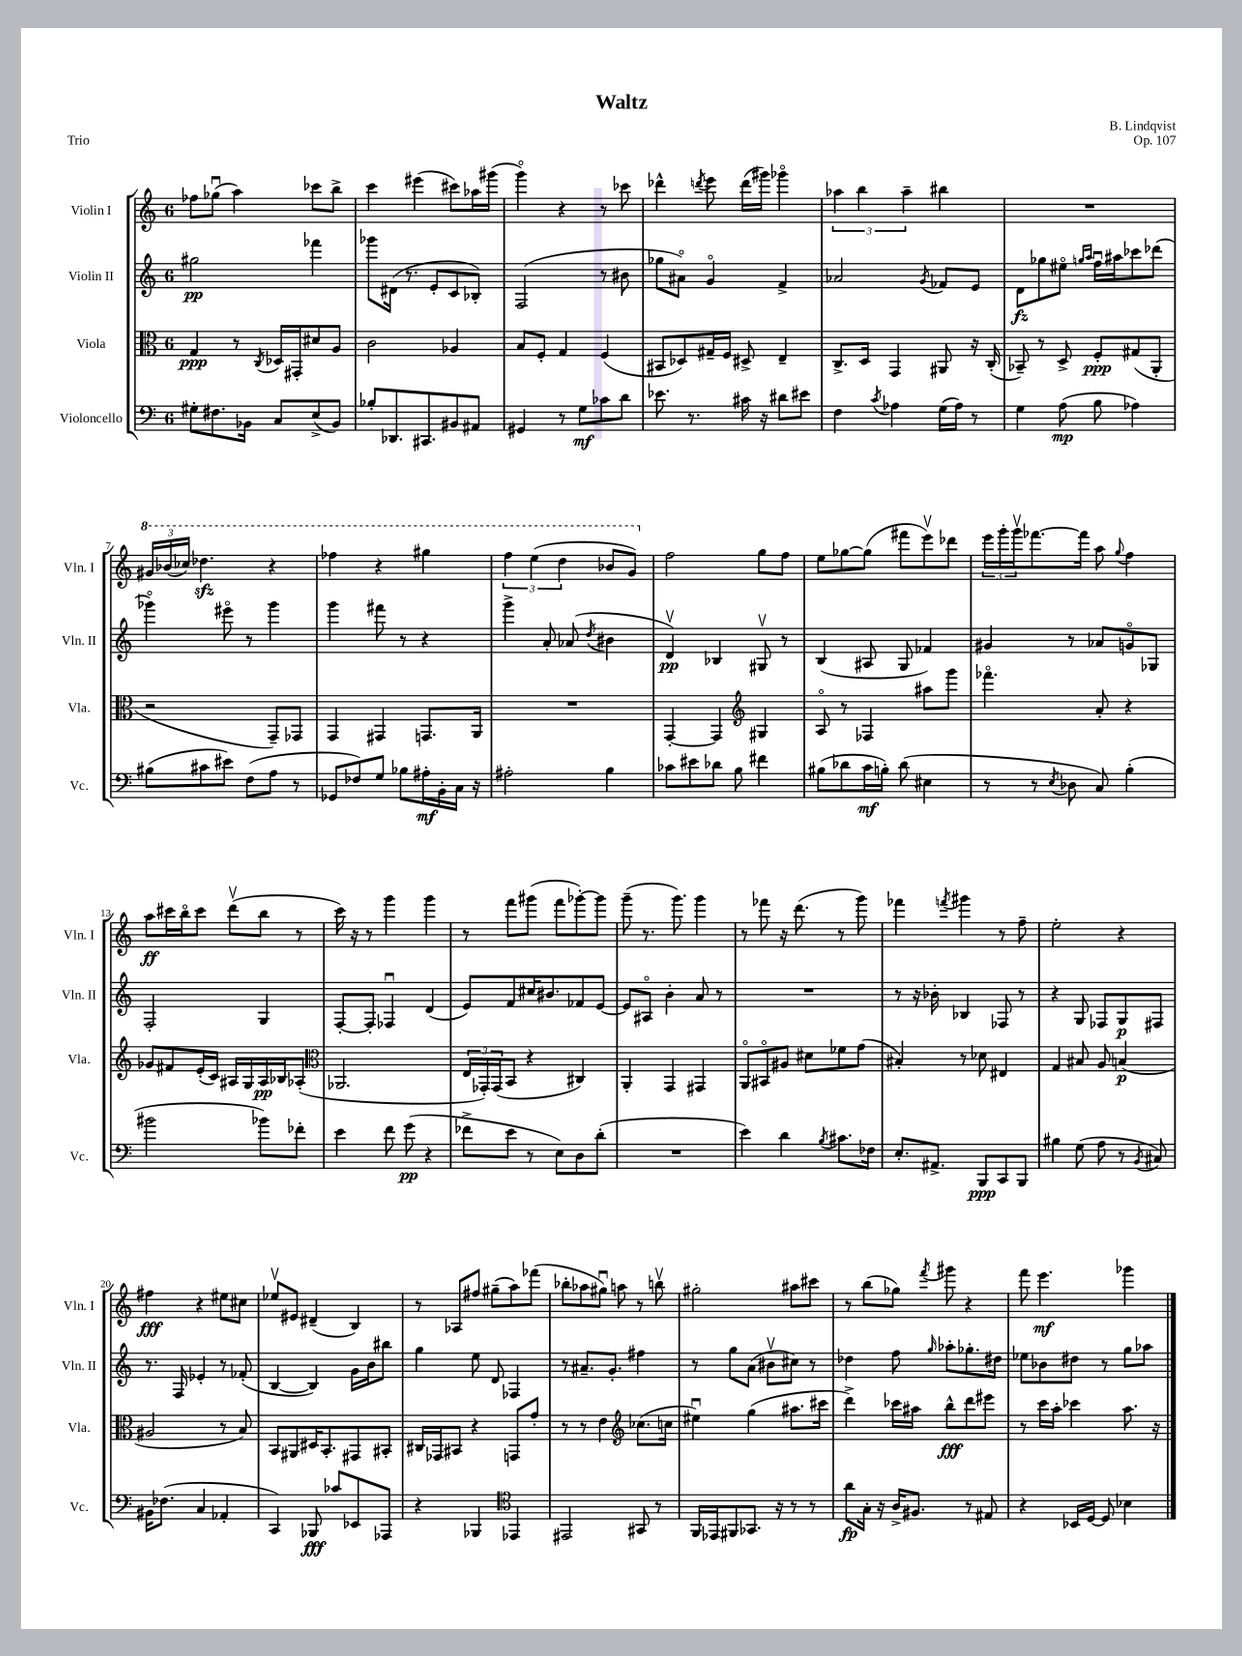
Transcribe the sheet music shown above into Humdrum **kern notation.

**kern	**kern	**kern	**kern
*staff4	*staff3	*staff2	*staff1
*clefF4	*clefC3	*clefG2	*clefG2
*k[]	*k[]	*k[]	*k[]
*M6/8	*M6/8	*M6/8	*M6/8
8G#'	4G	2gg#	8ff-
8.F#	.	.	(8gg-u
.	8r	.	4aa)
16BB-	.	.	.
.	8qC	.	.
8C	16D-	.	.
.	16GG#'	.	.
(8E^	8d#	4fff-	8ccc-
8BB-)	8A	.	8bb^
=	=	=	=
8B-'	2c	8ggg-	4ccc
8.DD-	.	(16d#	.
.	.	8.r	.
.	.	.	(4eee#
8.CC#	.	.	.
.	.	8e'	.
8BB#	4A-	8c	8ccc#)
8AA#	.	8B-')	16aa-
.	.	.	(16ggg#
=	=	=	=
4GG#	8B	(2F	4gggo)
.	8F'	.	.
8r	4G	.	4r
8G	.	.	.
8c-	(4F	8r	8r
8d	.	8b#	8ccc-
=	=	=	=
8.e-	8BB#	8gg-	4ddd-^^
.	8D-)	8a#o)	.
8.r	.	.	.
.	.	.	8qddd
.	16G#~	4go	8eee
.	16F	.	.
16c#	8D#^	.	(16ddd
16r	.	.	16ggg#)
8d#	4E~	4f^	4ggg-o
8e#	.	.	.
=	=	=	=
4F	8.C^	2a-	6aa-
.	.	.	6bb
.	16D	.	.
8qc	.	.	.
4A-	4GG	.	.
.	.	.	6aa-~
.	.	8qg	.
(16G	8AA#	8f-	4bb#
16A-)	.	.	.
8r	16r	8e	.
.	(16C'	.	.
=	=	=	=
4G	8BB-~)	8d	2.r
.	8r	8gg-	.
(8A	8D^	8ee#o	.
.	.	16qqgg	.
.	.	16qqaa	.
8B	8F'	16ffu	.
.	.	16aa#	.
4A-)	(8G#	8ccc-	.
.	8AA'	(8ddd-	.
=	=	=	=
(8B#	2r	4ggg-o)	24gg#
.	.	.	(24bb-
.	.	.	24ccc-)
8c#	.	.	4.ddd-
8e#)	.	8eee#o	.
(8F	.	8r	.
8A	8GG~)	4ggg-	4r
8r	8GG-	.	.
=	=	=	=
8GG-	4GG	4ggg	4fff-
8F-)	.	.	.
8G	4GG#	8fff#	4r
8B-	.	8r	.
16A#'	8.GG	4r	4ggg#
16BB'	.	.	.
16C	.	.	.
16r	16AA	.	.
=	=	=	=
2A#'	2.r	4ggg^	6fff
.	.	.	(6eee
.	.	8a'	.
.	.	.	6ddd
.	.	(8a-	.
.	.	8qdd	.
4B	.	4b#	8bb-
.	.	.	8gg)
=	=	=	=
8c-	[4GG'	4dv)	2ff
8e#	.	.	.
8d-	4GG]	4B-	.
8B	.	.	.
*	*clefG2	*	*
4f#	4G#	8G#v	8gg
.	.	8r	8ff
=	=	=	=
(8B#	8Ao	(4B	8ee
8d-	8r	.	[8gg-
16c	4F-	8A#	(8gg-]
16B')	.	.	.
(8d-	.	8G	8fff#
4E#	8aa#	4f-)	8eeev)
.	8ggg	.	8ddd-
=	=	=	=
8r	4.fff-o	4g#	24eee
.	.	.	24ggg'
.	.	.	24gggv
8r	.	.	[8.fff-
8qE	.	.	.
8D-	.	8r	.
.	.	.	16fff-]
8C)	8a'	8a-	8aa
.	.	.	8qqgg
(4B'	4r	8go	4ff
.	.	8G-	.
=	=	=	=
2b#	8g-	2F'	8aa
.	8f#	.	16ccc#
.	.	.	16bbo
.	(16e'	.	8ccc#
.	16c)	.	.
.	16A#	.	(8dddv
.	16G	.	.
8b-)	16A#	4G	8bb
.	16B-	.	.
8f-'	(8A-'	.	8r
=	=	=	=
*	*clefC3	*	*
4e	2.AA-	[8F'	16ccc)
.	.	.	16r
.	.	8F']	8r
8f	.	4F-u	4ggg
(8g	.	.	.
4r	.	(4d	4ggg
=	=	=	=
8f-^	24E	8e)	8r
.	24GG-')	.	.
.	(24GG-	.	.
8e	8BB	8f	8fff
8r	4r	16cc#	(8ggg#
.	.	8.b#	.
8E)	.	.	8fff
8D	4C#)	8f-	[8ggg-')
(8d'	.	[8e	8ggg-]
=	=	=	=
2.r	4AA'	8e]	(8ggg~
.	.	8A#o	8.r
.	4GG	4b'	.
.	.	.	8.ggg)
.	4GG#	8a	4ggg
.	.	8r	.
=	=	=	=
4e)	8AAo	2.r	8r
.	8BB#o	.	8fff-
4d	8A#	.	16r
.	.	.	(8.ddd
.	8d#	.	.
8qB	.	.	.
8.c#	8f-	.	8r
.	(8g	.	8ggg)
16F-	.	.	.
=	=	=	=
8.E'	4B#')	8r	4fff-
.	.	16r	.
8.AA#^	.	16b-'	.
.	.	.	8qfff
.	8r	4B-	4ggg#
8BBB	8d-	.	.
8CC	4E#	8F-	8r
8BBB	.	8r	8ff~
=	=	=	=
4B#	4G	4r	2ee'
(8G	8B#	8G	.
8A	8A	8F-	.
8r	(4B	8G	4r
8qBB	.	.	.
8C#)	.	8F#	.
=	=	=	=
16BB#	2A#	8.r	4ff#
(8.F-	.	.	.
.	.	16F	.
4C	.	4e-'	4r
4AA-'	8r	8r	8ee#
.	8B)	(8f-'	8cc#
=	=	=	=
4CC)	8BB	[4B	8ee-v
.	8AA#	.	8e#
8BBB-	16D#	4B])	(4d#~
.	8.BB'	.	.
8c-	.	.	.
8EE-	8GG#	16g	4B)
.	.	16b	.
8AAA-	8BB#'	8bb#	.
=	=	=	=
4r	16C#	4gg	8r
.	16GG-	.	.
.	8BB#	.	8A-
4BBB-	4r	8ee	8ff#
.	.	8d	(8gg#~
*clefC4	*	*	*
4EE-	8GG	4F-	8aa)
.	8g'	.	(8fff-
=	=	=	=
2EE#	8r	8r	8bb-'
.	8r	8.a#~	8aa-
.	4e	.	8gg#u)
.	.	8.g'	.
.	.	.	8aa
*	*clefG2	*	*
8GG#	(8.cc-	4ff#	8r
8r	.	.	8bbv
.	16cc	.	.
=	=	=	=
16FF	4ee#u)	8r	2gg#'
16EE-	.	.	.
8FF#	.	8gg	.
8.GG-	(4gg	(8a	.
.	.	8b#v	.
16r	.	.	.
8r	8.aa#	8cc#)	8aa#
8r	.	8r	8ccc#
.	16ccc#	.	.
=	=	=	=
8a	4ddd^)	4dd-	8r
16G'	.	.	(8bb
16r	.	.	.
16A^	16ccc-	8ff	8gg-)
8.F#	16aa#	.	.
.	.	16qqgg	8qfff
.	8bb^^	8aa-'	8ggg#
8r	8ddd	8.gg-'	4r
8E#	8eee#	.	.
.	.	16dd#	.
=	=	=	=
4r	8r	8ee-	8fff
.	16ccc	8b-	4.eee
.	16aa'	.	.
16BB-	4ccc-	8dd#	.
[16D	.	.	.
8D]	.	8r	.
4B-	8.aa	8gg	4ggg-
.	.	8aa-	.
.	16r	.	.
==	==	==	==
*-	*-	*-	*-
